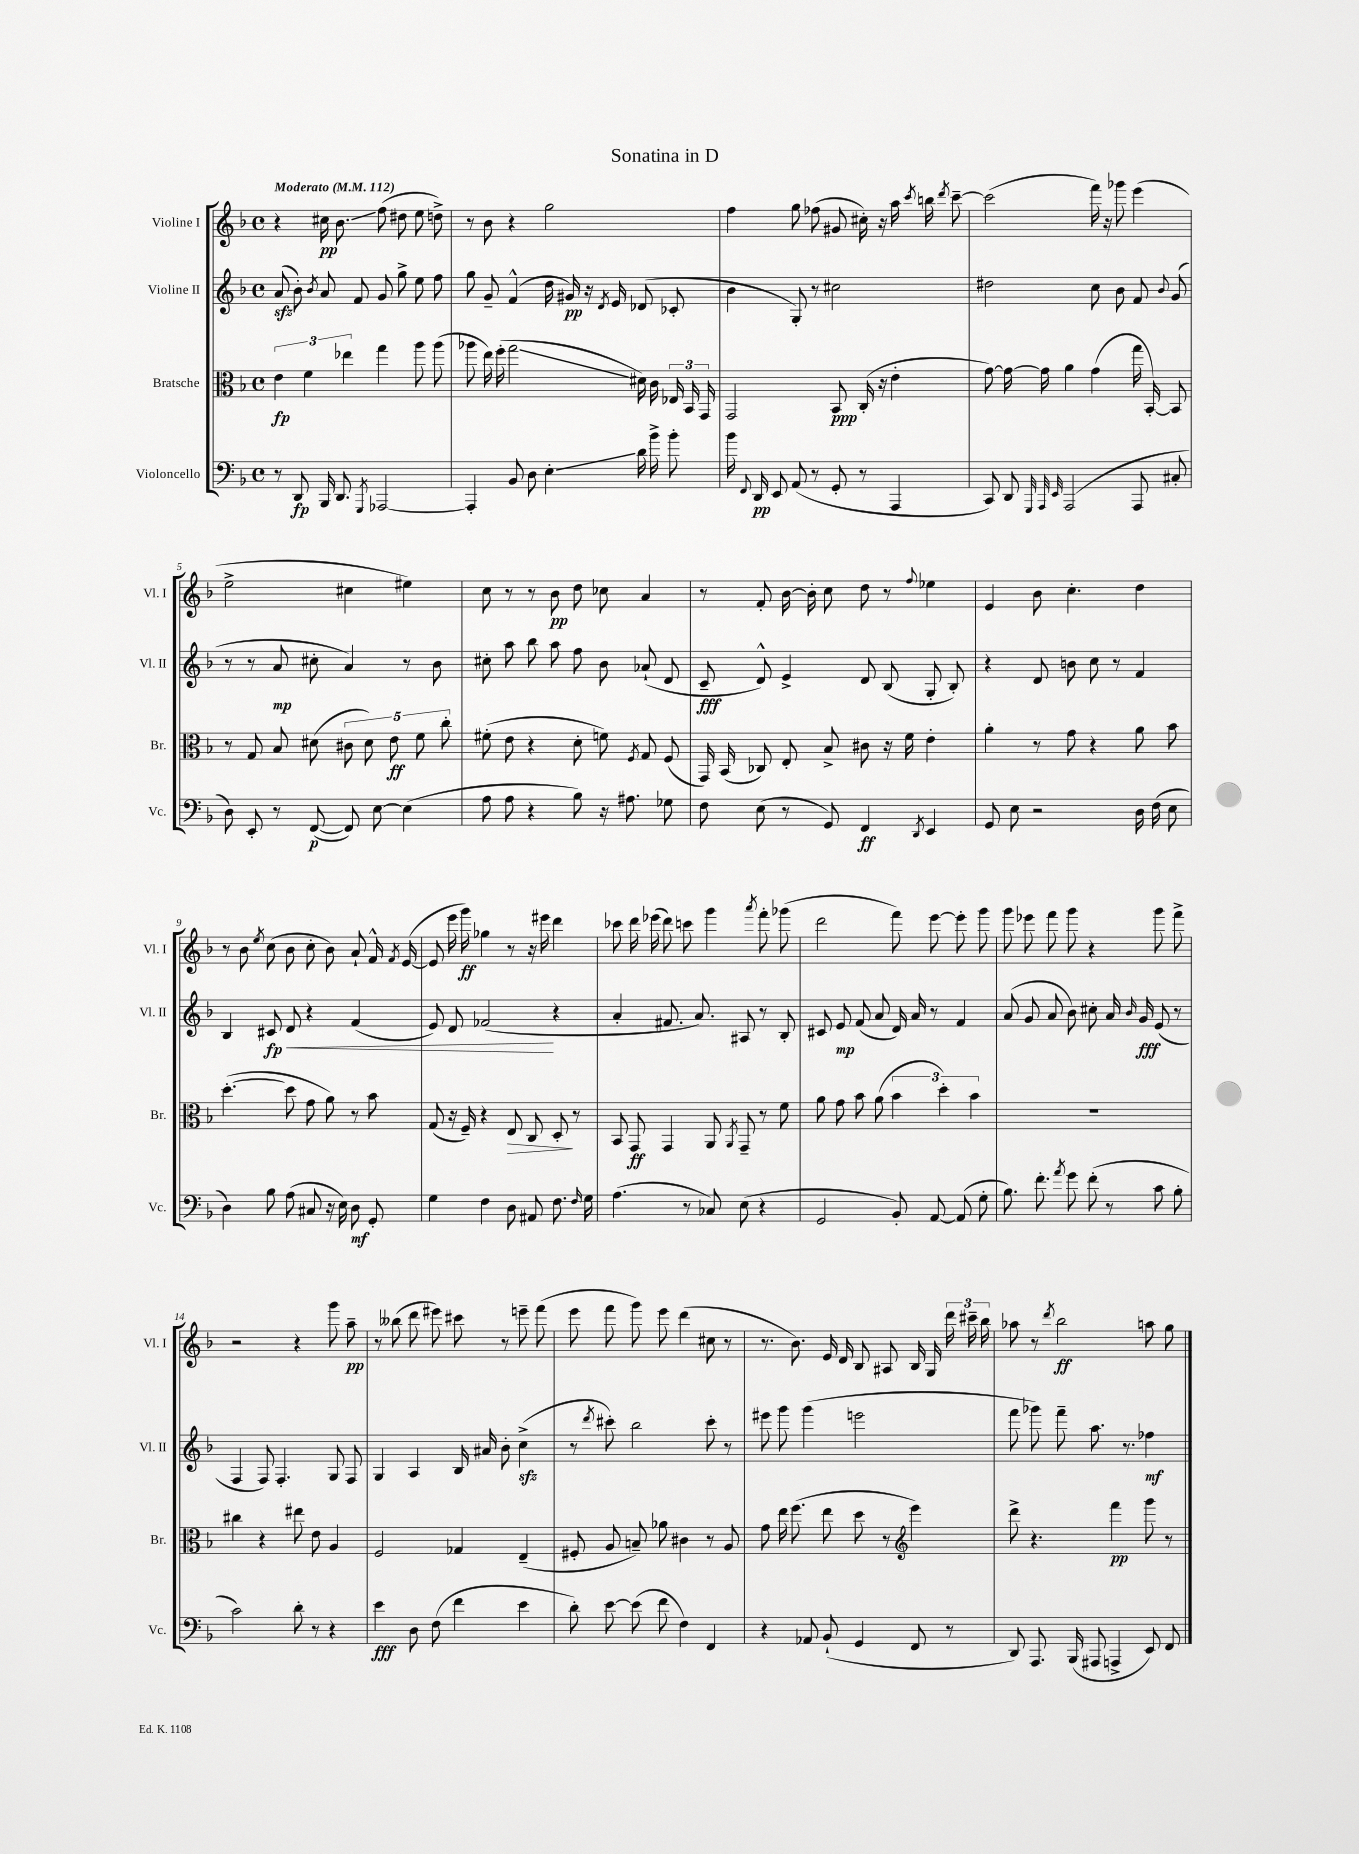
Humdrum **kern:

**kern	**kern	**kern	**kern
*staff4	*staff3	*staff2	*staff1
*clefF4	*clefC3	*clefG2	*clefG2
*k[b-]	*k[b-]	*k[b-]	*k[b-]
*M4/4	*M4/4	*M4/4	*M4/4
*met(c)	*met(c)	*met(c)	*met(c)
*MM112	*MM112	*MM112	*MM112
8r	6e	(8a	4r
8DD	.	8b-')	.
.	6f	.	.
.	.	8qb-	.
16BBB-	.	8a	16cc#
8.DD	.	.	8.b-
.	6ee-	.	.
.	.	8f	.
8qGGG	.	.	.
[2AAA-	4gg	8g	(8ff
.	.	8gg^	8dd#
.	8aa	8ee	8ee
.	(8aa	8ff	8dd^)
=	=	=	=
4AAA-']	8aa-	8gg	8r
.	16ee)	8g~	8b-
.	(16ff'	.	.
8BB-	2gg	(4f^^	4r
8D	.	.	.
4E'	.	16dd	2gg
.	.	16g#)	.
.	.	16r	.
.	.	8qd	.
.	.	16e	.
16d	16d#)	(8d-	.
16b-^	16c	.	.
8b-'	24E-	8c-'	.
.	24BB-	.	.
.	24GG	.	.
=	=	=	=
16b-	2GG	4b-	4ff
8qqFF	.	.	.
16DD	.	.	.
8EE	.	.	.
(8AA	.	8G')	8gg
8r	.	8r	(8ff-
8GG'	8BB-	2cc#	8g#
8r	(16C'	.	16cc#')
.	16r	.	16r
4AAA	4e'	.	16aa
.	.	.	8qccc
.	.	.	16bb
.	.	.	8qddd
.	.	.	[8ccc~
=	=	=	=
8CC)	[8g)	2dd#	(2ccc]
8DD	16g_	.	.
.	16g]	.	.
32qqGGG	.	.	.
32qqAAA	.	.	.
32qqEE	.	.	.
(2AAA	4a	.	.
.	(4g	8cc	16fff)
.	.	.	16r
.	.	8b-	8ggg-
8AAA	16gg	8f	(4eee
.	[16BB-')	.	.
.	.	8qqb-	.
8C#'	8BB-]	(8g	.
=	=	=	=
8D)	8r	8r	2ee^
8EE'	8G	8r	.
8r	8B-	8a	.
([8FF	(8d#	8cc#'	.
8FF])	10c#	4a)	4cc#
.	10d#)	.	.
[8E	.	.	.
.	10e	.	.
(4E]	.	8r	4ee#)
.	10f	.	.
.	.	8b-	.
.	10cc'	.	.
=	=	=	=
8A	(8f#'	8cc#'	8cc
8A	8e	8aa	8r
4r	4r	8bb-	8r
.	.	8aa	8b-
8B-)	8d'	8ff	8dd
16r	8f)	8b-	8cc-
8.A#	.	.	.
.	8qF	.	.
.	8G	(8a-`	4a
8G-	(8F	8d	.
=	=	=	=
8F	16GG)	8c~	8r
.	(16BB-	.	.
(8E	8C-)	8d^^)	8f'
8r	8E'	4e^	[16b-
.	.	.	16b-']
8GG)	8B-^	.	8cc
4FF	8c#	8d	8dd
.	16r	(8B-	8r
.	16f	.	.
8qDD	.	.	8qqff
4EE	4e'	8G'	4ee-
.	.	8B-')	.
=	=	=	=
8GG	4a'	4r	4e
8E	.	.	.
2r	8r	8d	8b-
.	8g	8b	4.cc'
.	4r	8cc	.
.	.	8r	.
16D	8a	4f	4dd
(16F	.	.	.
8E	8b-	.	.
=	=	=	=
4D)	([4.dd'	4B-	8r
.	.	.	8b-
.	.	.	8qee
8B-	.	8c#	(8cc
(8A	8dd]	8d	8b-
8C#	8g	4r	8cc'
16r	8a)	.	8b-)
16E)	.	.	.
8D	8r	(4f	8a`
8GG'	8b-	.	16f^^
.	.	.	8qf
.	.	.	([16e
=	=	=	=
4G	(8G	8e)	8e]
.	16r	8d	16eee
.	16F~)	.	16ggg)
4F	4r	(2f-	4gg-
8D	8E	.	8r
8AA#	8C	.	16r
.	.	.	16eee#
8.F	8D'	4r	4ddd
.	8r	.	.
16qqF	.	.	.
16G	.	.	.
=	=	=	=
(4.A	8BB-	4a'	8ccc-
.	8GG	.	16ddd
.	.	.	(16eee-
.	4GG	8.f#	8ddd)
8r	.	.	8ccc
.	.	8.a)	.
8C-)	8AA	.	4ggg
.	8qAA	.	.
(8E	8GG~	8A#	.
.	.	.	8qaaa
4r	8r	8r	8fff'
.	8f	8B-'	(8ggg-
=	=	=	=
2GG	8a	8c#	2ddd
.	8g	8e	.
.	8b-	(8f	.
.	(8a	8a	.
8BB-')	6b-	16d)	8fff)
.	.	16a	.
[8AA	.	8r	[8eee
.	6dd')	.	.
(8AA]	.	4f	8eee']
.	6b-	.	.
8G'	.	.	8ggg
=	=	=	=
8.B-)	1r	(8a	8ggg
.	.	8g	8eee-
8.f'	.	.	.
.	.	8a	8fff
8qa	.	.	.
8g	.	8b-)	8ggg
(8f'	.	8cc#'	4r
8r	.	16a	.
.	.	16qqb-	.
.	.	16g	.
8c	.	(8e	8ggg
8B-'	.	8r	8fff^
=	=	=	=
2c)	4cc#	4F	2r
.	4r	8F)	.
.	.	4.F'	.
8d'	8ee#	.	4r
8r	8e	.	.
4r	4A	8G	8ggg
.	.	8F	8aa~
=	=	=	=
4e	2F	4G	8r
.	.	.	(8bb--
8D	.	4A	8ddd
(8F	.	.	8eee#)
4f	4G-	16B-	8ccc#
.	.	16a#	.
.	.	8b-'	8r
4e	(4E~	(4cc^	8eee~
.	.	.	(8fff
=	=	=	=
8d')	8F#'	8r	8eee
.	.	8qddd	.
[8e	8A	8ccc#')	8fff
(8e]	8B~)	2bb-	8ggg)
8f	8a-	.	8eee
4F)	4c#	.	(4ddd
4FF	8r	8ccc#'	8cc#
.	8A	8r	8r
=	=	=	=
4r	8g	8eee#	8.r
.	16ee	8ggg	.
.	(8.ff	.	8.b-)
8AA-	.	(4ggg	.
(8BB-`	8ee	.	16e
.	.	.	16d
4GG	8dd	2eee	8B-
.	8r	.	8A#
*	*clefG2	*	*
8FF	4eee)	.	16B-
.	.	.	16G
8r	.	.	24ddd
.	.	.	24ccc#~
.	.	.	24bb-
=	=	=	=
8DD)	8ddd^	8fff	8aa-
8.AAA	4.r	8ggg-)	8r
.	.	.	8qddd
.	.	8fff~	2bb-
(16BBB-	.	.	.
8AAA#	.	8.aa	.
4AAA^	4fff	.	.
.	.	8.r	.
8EE)	8ggg	4ff-	8aa
8FF	8r	.	8gg
==	==	==	==
*-	*-	*-	*-
